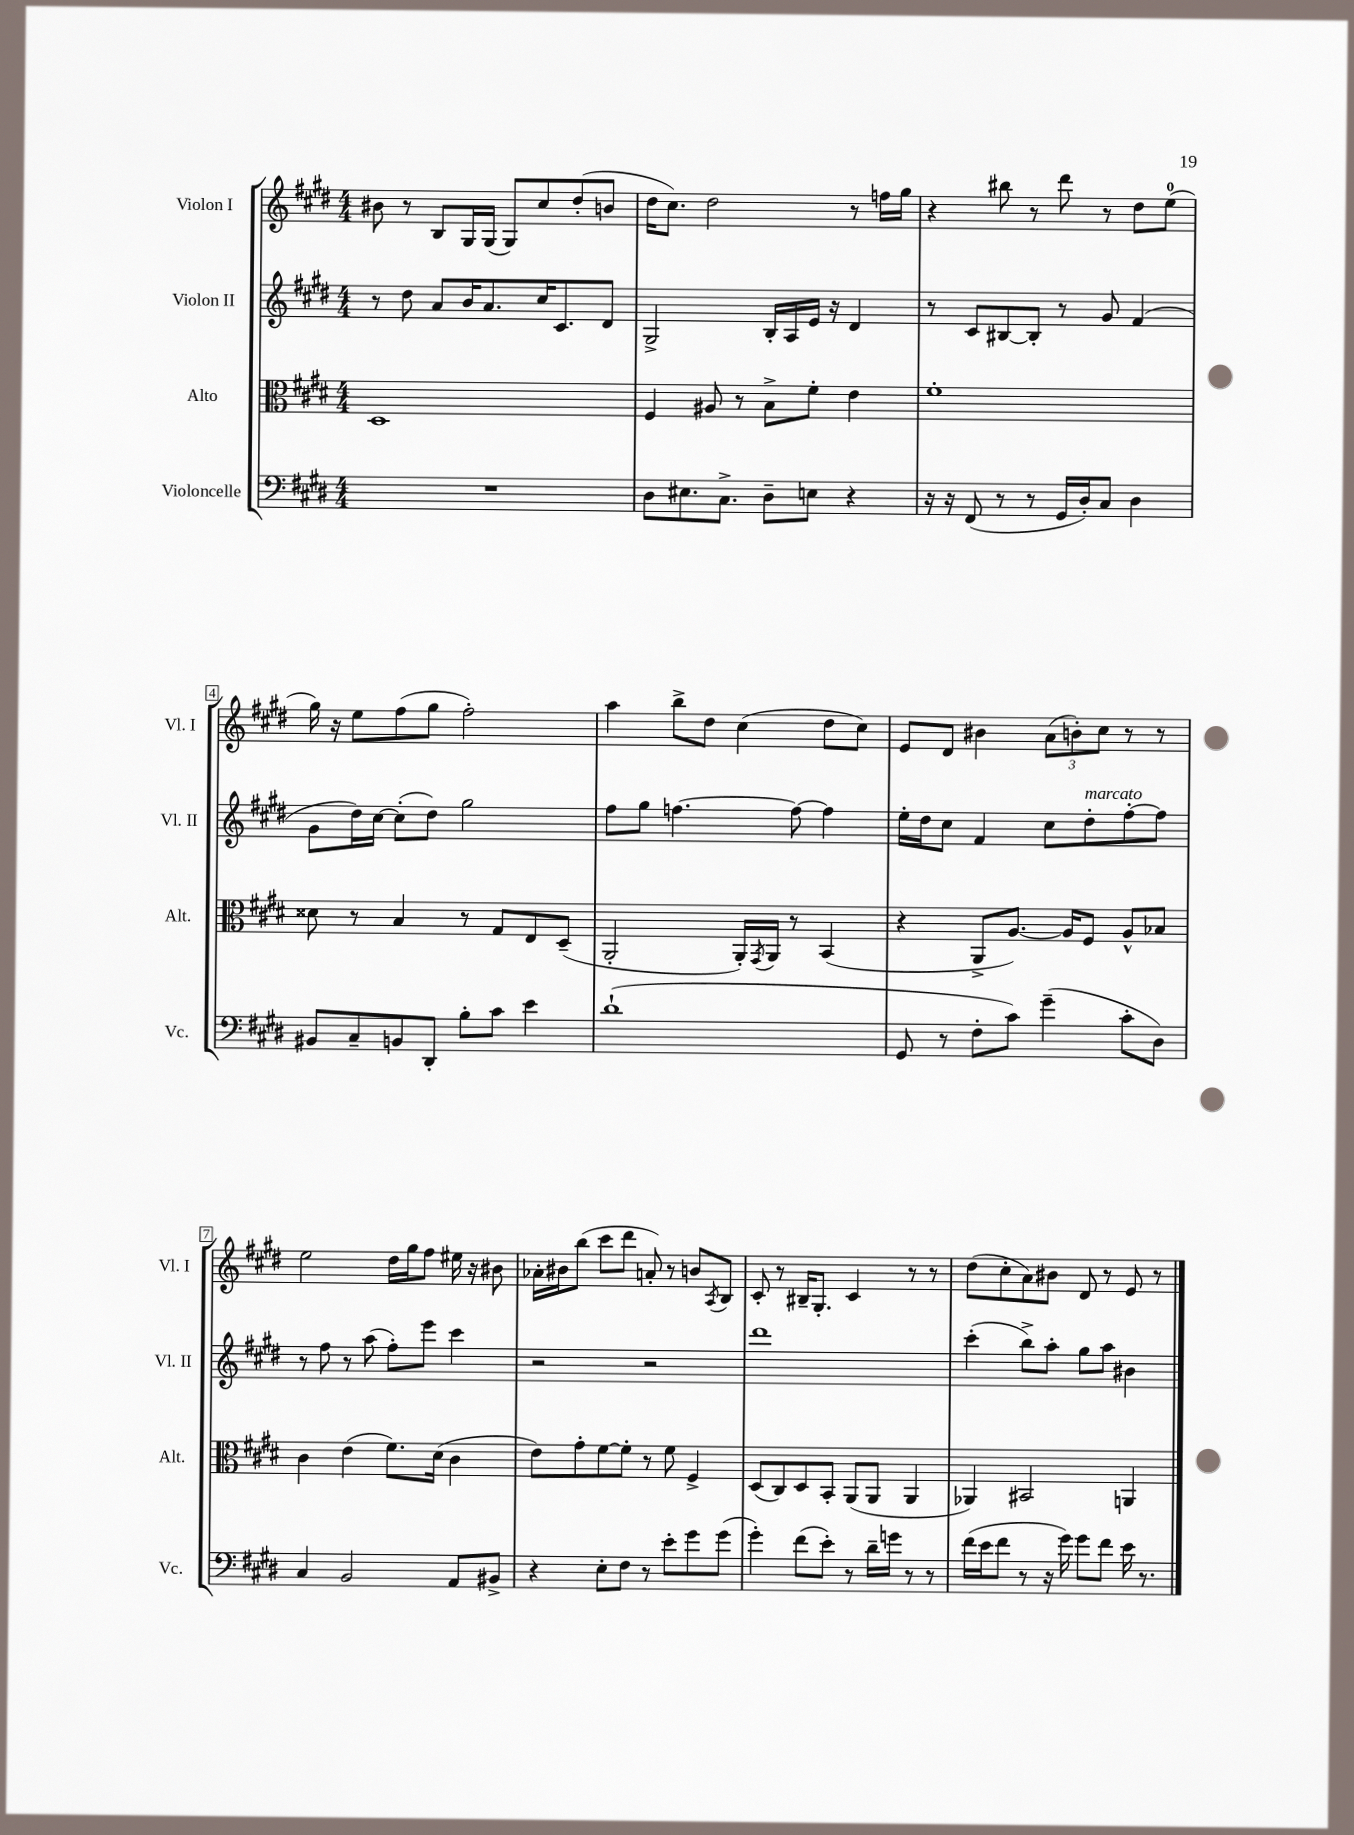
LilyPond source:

<<
\new StaffGroup <<
\new Staff = "s0" \with { instrumentName = "Violon I" shortInstrumentName = "Vl. I" } {
    \clef treble \key e \major \numericTimeSignature \time 4/4
    bis'8 r8 b8 gis16 gis16( gis8) cis''8 dis''8-.( b'8 |
    dis''16 cis''8.) dis''2 r8 f''16 gis''16 |
    r4 bis''8 r8 dis'''8 r8 dis''8 e''8-0( |
    gis''16) r16 e''8 fis''8( gis''8 fis''2-.) |
    a''4 b''8-> dis''8 cis''4( dis''8 cis''8) |
    e'8 dis'8 bis'4 \tuplet 3/2 { a'8( b'8-.) cis''8 } r8 r8 |
    e''2 dis''16 gis''16 fis''8 eis''16 r16 bis'8 |
    aes'16-. bis'16 b''8( cis'''8 dis'''8 a'8-.) r8 b'8 \acciaccatura { a8 } b8 |
    cis'8-. r8 bis16-- gis8.-. cis'4 r8 r8 |
    dis''8( cis''8-. a'8) bis'8 dis'8 r8 e'8 r8 \bar "|." |
}
\new Staff = "s1" \with { instrumentName = "Violon II" shortInstrumentName = "Vl. II" } {
    \clef treble \key e \major \numericTimeSignature \time 4/4
    r8 dis''8 a'8 b'16 a'8. cis''16 cis'8. dis'8 |
    gis2-> b16-. a16 e'16 r16 dis'4 |
    r8 cis'8 bis8~ bis8-. r8 gis'8 fis'4( |
    gis'8 dis''16) cis''16~ cis''8-.( dis''8) gis''2 |
    fis''8 gis''8 f''4.~ f''8~ f''4 |
    e''16-. dis''16 cis''8 fis'4 cis''8 dis''8-.^\markup { \italic "marcato" } fis''8~-. fis''8 |
    r8 fis''8 r8 a''8( fis''8-.) e'''8 cis'''4 |
    r2 r2 |
    dis'''1 |
    cis'''4-.( b''8->) a''8-. gis''8 a''8 bis'4 \bar "|." |
}
\new Staff = "s2" \with { instrumentName = "Alto" shortInstrumentName = "Alt." } {
    \clef alto \key e \major \numericTimeSignature \time 4/4
    dis1 |
    fis4 ais8 r8 b8-> fis'8-. e'4 |
    fis'1-. |
    disis'8 r8 b4 r8 gis8 e8 dis8--( |
    a,2-. a,16-.) \acciaccatura { gis,8 } a,16 r8 b,4( |
    r4 a,8-> a8.~) a16 fis8 a8-^ bes8 |
    cis'4 e'4( fis'8.) dis'16( cis'4 |
    e'8) gis'8-. fis'8~ fis'8-. r8 fis'8 fis4-> |
    dis8( cis8) dis8 b,8-. a,8( a,8 a,4 |
    aes,4) bis,2 a,4 \bar "|." |
}
\new Staff = "s3" \with { instrumentName = "Violoncelle" shortInstrumentName = "Vc." } {
    \clef bass \key e \major \numericTimeSignature \time 4/4
    R1 |
    dis8 eis8. cis8.-> dis8-- e8 r4 |
    r16 r16 fis,8( r8 r8 gis,16 dis16-.) cis8 dis4 |
    bis,8 cis8-- b,8 dis,8-. b8-. cis'8 e'4 |
    dis'1-!( |
    gis,8 r8 fis8-. cis'8) gis'4--( cis'8-. dis8) |
    cis4 b,2 a,8 bis,8-> |
    r4 e8-. fis8 r8 e'8-. gis'8 gis'8( |
    gis'4-.) fis'8( e'8-.) r8 dis'16-- g'16 r8 r8 |
    fis'16( e'16 fis'8 r8 r16 gis'16) gis'8 fis'8 e'16 r8. \bar "|." |
}
>>
>>
\layout { \context { \Score \override BarNumber.stencil = #(make-stencil-boxer 0.1 0.3 ly:text-interface::print) } }
